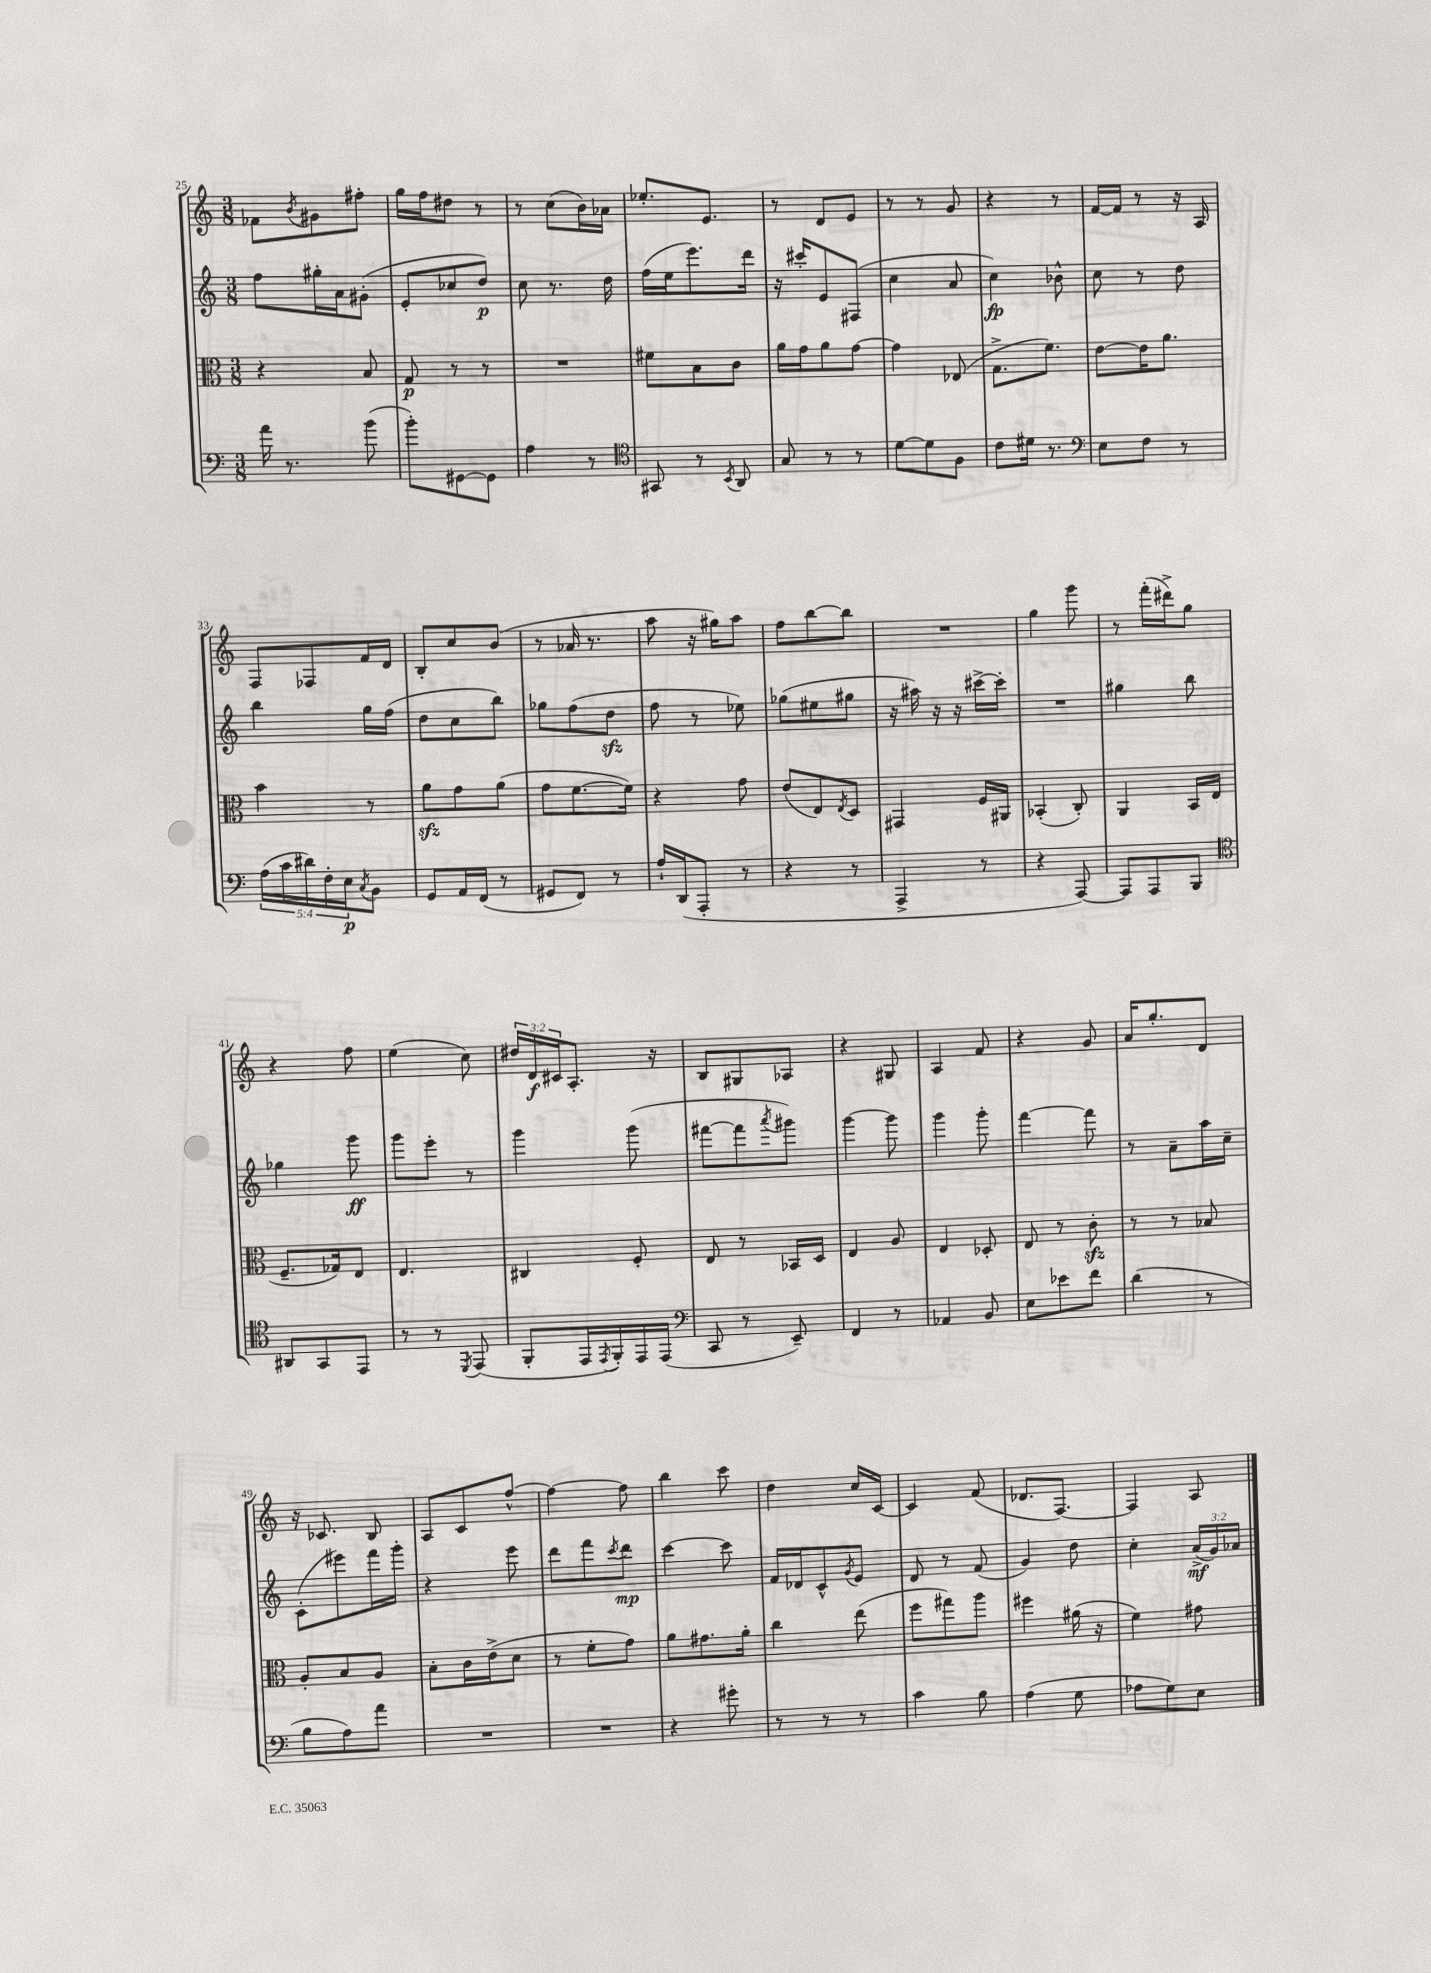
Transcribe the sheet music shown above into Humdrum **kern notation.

**kern	**kern	**kern	**kern
*staff4	*staff3	*staff2	*staff1
*clefF4	*clefC3	*clefG2	*clefG2
*k[]	*k[]	*k[]	*k[]
*M3/8	*M3/8	*M3/8	*M3/8
16a\	4r	8ff\L	8f-\L
8.r	.	.	.
.	.	.	8qb/
.	.	16gg#'\L	8g#\
.	.	16a\J	.
(8b\	8B/	(8g#'\J	8ff#'\J
=	=	=	=
8b'\L)	8G/	8e'/L	16gg\LL
.	.	.	16ff\J
[8GG#\	8r	8cc-/	8dd#\J
8GG#\]J	8r	8dd/J)	8r
=	=	=	=
4A\	4.r	8cc\	8r
.	.	8.r	(8cc\L
8r	.	.	16b\L)
.	.	16dd\	16a-\JJ
=	=	=	=
*clefC4	*	*	*
8GG#/	8f#\L	(16ff\LL	8.ee-'/L
.	.	16ee\J	.
8r	8B\	8.eee\)	.
.	.	.	8.e/J
8qBB/	.	.	.
8AA/	8c\J	.	.
.	.	16ddd\Jk	.
=	=	=	=
8G/	16a\LL	16r	8r
.	16g\J	16ccc#'/LK	.
8r	8a\	8e/	8d/L
8r	[8g\J	(8F#/J	8e/J
=	=	=	=
[8d\L	4g\]	4cc\	8r
8d\]	.	.	8r
8F\J	(8E-/	8a/	8g/
=	=	=	=
8c\L	8.G^\L	4cc\)	4r
16d#\Jk	.	.	.
8.r	8.f\J)	.	.
.	.	8b-^^\	8r
=	=	=	=
*clefF4	*	*	*
8E\L	[8e\L	8cc\	[16f/LL
.	.	.	16f/]JJ
8F\J	16e\]K	8r	8r
.	8.a\J	.	.
8r	.	8dd\	16r
.	.	.	16A/
=	=	=	=
(20A\LL	4b\	4bb\	8F/L
20c\	.	.	.
20d#\)	.	.	.
.	.	.	8F-/
20F'\	.	.	.
20E\J	.	.	.
8qC/	.	.	.
8BB\J	8r	16gg\LL	16f/L
.	.	(16ff\JJ	16d/JJ
=	=	=	=
8GG/L	8a\L	8dd\L	8B'/L
16AA/L	8g\	8cc\	8cc/
(16FF/JJ	.	.	.
8r	(8a\J	8bb\J)	(8b/J
=	=	=	=
8GG#/L	8g\L	8gg-\L	8r
8FF/J)	[8.f\	(8ff\	16a-/
.	.	.	8.r
8r	.	8dd\J	.
.	16f\]Jk)	.	.
=	=	=	=
16A`/LL	4r	8ff\	8aa\
(16DD/J	.	.	.
8AAA'/J	.	8r	16r
.	.	.	16gg#\LK)
8r	8g\	8ee-\)	8aa\J
=	=	=	=
4r	(8e/L	(8gg-\L	8ff\L
.	8E/)	8ee#\	[8bb\
.	8qE/	.	.
8r	8D/J	8gg#\J	8bb\]J
=	=	=	=
4AAA^/	4GG#/	16r	4.r
.	.	16aa#\)	.
.	.	16r	.
.	.	16r	.
8r	16F/LL	[16ccc#^\LL	.
.	16AA#/JJ	16ccc#'\]JJ	.
=	=	=	=
4r	(4BB-'/	4.r	4gg\
[8AAA/)	8C'/)	.	8ggg\
=	=	=	=
8AAA/]L	4AA/	4gg#\	8r
8AAA/	.	.	(16fff'\LL
.	.	.	16ddd#^\J)
8BBB/J	16BB/LL	8bb\	8gg\J
.	(16E/JJ	.	.
=	=	=	=
*clefC4	*	*	*
8AA#/L	8.F~/L	4gg-\	4r
8GG/	.	.	.
.	16G-/k)	.	.
8EE/J	8E/J	8ggg\	8ff\
=	=	=	=
8r	4.E/	8ggg\L	(4ee\
8r	.	8eee'\J	.
8qDD/	.	.	.
(8EE/	.	8r	8cc\)
=	=	=	=
8FF'/L	4C#/	4ggg\	24dd#/LL
.	.	.	24d/
.	.	.	24c#/J
16EE/L	.	.	8.A'/J
8qEE/	.	.	.
16FF'/)	.	.	.
16EE/	8F'/	(8ggg\	.
(16EE/JJ	.	.	16r
=	=	=	=
*clefF4	*	*	*
8CC/	8E/	[8fff#\L	8B/L
8r	8r	8fff#\]	8G#/
.	.	8qaaa/	.
8EE~/)	16BB-/LL	8ggg#\J)	8A-/J
.	16D/JJ	.	.
=	=	=	=
4FF/	4E/	[4ggg\	4r
8r	8A/	8ggg\]	8G#/
=	=	=	=
4AA-/	4E/	4ggg\	4A/
8BB/	8D-'/	8ggg'\	8f/
=	=	=	=
8E\L	8E/	[4fff\	4r
8e-\	8r	.	.
8f\J	8c'\	8fff\]	8g/
=	=	=	=
(4d\	8r	8r	16a/LK
.	.	.	8.gg'/
.	8r	8a~\L	.
8r	8B-/	16aa\L	8d/J
.	.	16cc~\JJ	.
=	=	=	=
8B\L	8A'/L	(8c'\L	16r
.	.	.	8.c-/
8A\)	8B/	8eee#\)	.
8a\J	8A/J	16fff\L	8B/
.	.	16ggg'\JJ	.
=	=	=	=
4.r	8B'\L	4r	8A/L
.	16c\L	.	8c/
.	(16e^\J	.	.
.	8d\J	8eee\	[8ff^^/J
=	=	=	=
4.r	8r	8ddd\L	4ff\_
.	8f'\L	8fff\	.
.	.	8qccc/	.
.	8g\J)	8ddd\J	8ff\]
=	=	=	=
4r	8a\L	[4ccc\	4bb\
.	8.g#\	.	.
8g#'\	.	8ccc\]	8ccc\
.	16a'\Jk	.	.
=	=	=	=
8r	4cc\	16f/LL	4dd\
.	.	16d-/J	.
8r	.	8c^^/	.
.	.	8qg/	.
8r	(8ee\	8e/J	16cc/LL
.	.	.	[16c/JJ
=	=	=	=
4c\	8ff\L	8d/	4c/]
.	8gg#\)	8r	.
8B\	8aa\J	(8f/	(8f/
=	=	=	=
(4A\	4ff#\	4g/)	8.d-/L
.	.	.	[8.F/J)
8G\	(16a#\	8dd\	.
.	16r	.	.
=	=	=	=
8A-\L	4f\)	4cc'\	4F/]
8G\)	.	.	.
8E\J	8g#\	(24a^/LL	8A/
.	.	24g/)	.
.	.	24a-/JJ	.
==	==	==	==
*-	*-	*-	*-
